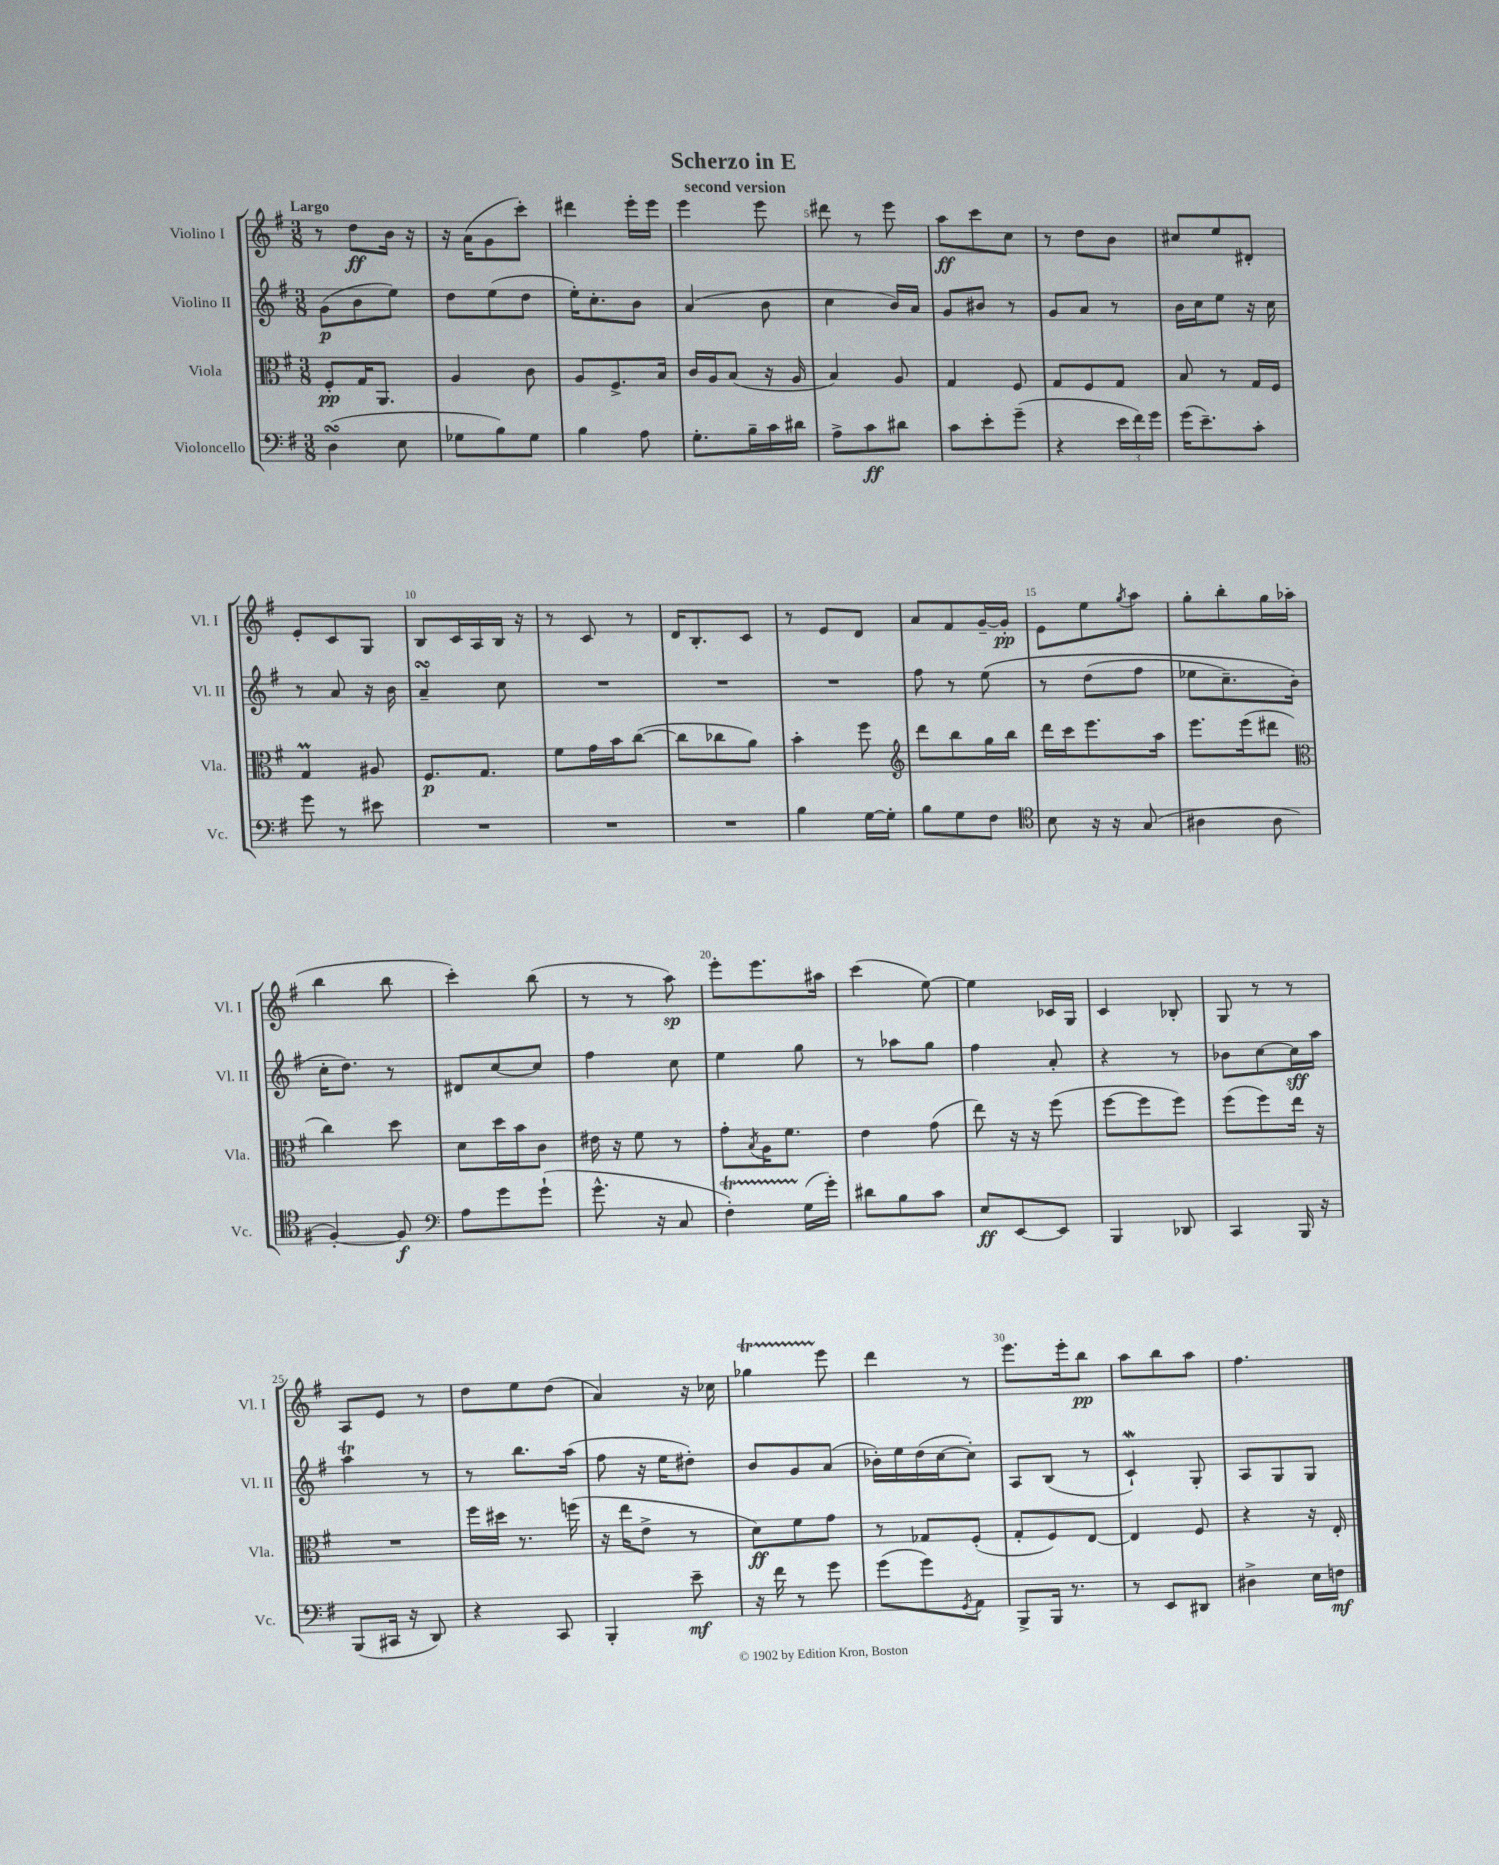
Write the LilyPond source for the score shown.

\header { title = "Scherzo in E" subtitle = "second version" }
<<
\new StaffGroup <<
\new Staff = "s0" \with { instrumentName = "Violino I" shortInstrumentName = "Vl. I" } {
    \clef treble \key g \major \numericTimeSignature \time 3/8 \tempo "Largo"
    r8 d''8\ff b'16 r16 |
    r16 a'16( g'8 c'''8-.) |
    dis'''4 e'''16-. e'''16 |
    e'''4 e'''8 |
    dis'''8 r8 e'''8 |
    a''8\ff c'''8 c''8 |
    r8 d''8 b'8 |
    cis''8 e''8 dis'8-. |
    e'8-. c'8 g8 |
    b8 c'16 a16 b16 r16 |
    r8 c'8 r8 |
    d'16 b8.-. c'8 |
    r8 e'8 d'8 |
    a'8 fis'8 g'16~-- g'16-.\pp |
    e'8 e''8 \acciaccatura { g''8 } a''8 |
    g''8-. b''8-. g''16 aes''16( |
    b''4 b''8 |
    c'''4-.) b''8( |
    r8 r8 a''8\sp) |
    e'''8-. e'''8. ais''16 |
    c'''4( e''8~) |
    e''4 ces'16 g16 |
    c'4 bes8-. |
    g8 r8 r8 |
    a8 e'8 r8 |
    d''8 e''8 d''8( |
    a'4) r16 ces''16 |
    ges''4\startTrillSpan e'''8\stopTrillSpan |
    d'''4 r8 |
    e'''8. e'''16-. b''8\pp |
    a''8 b''8 a''8 |
    fis''4. \bar "|." |
}
\new Staff = "s1" \with { instrumentName = "Violino II" shortInstrumentName = "Vl. II" } {
    \clef treble \key g \major \numericTimeSignature \time 3/8
    g'8\p( b'8 e''8) |
    d''8 e''8( d''8 |
    e''16-.) c''8.-. b'8 |
    a'4( b'8 |
    c''4 b'16) a'16 |
    g'8 bis'8 r8 |
    g'8 a'8 r8 |
    b'16 c''16 e''8 r16 c''16 |
    r8 a'8 r16 b'16 |
    a'4--\turn c''8 |
    R4. |
    R4. |
    R4. |
    fis''8 r8 e''8\( |
    r8 d''8( fis''8 |
    ees''8 c''8.--) b'16(\) |
    c''16-. d''8.) r8 |
    dis'8 c''8~ c''8 |
    fis''4 c''8 |
    e''4 g''8 |
    r8 aes''8 g''8 |
    fis''4 a'8-. |
    r4 r8 |
    bes'8 c''8~ c''16\sff a''16 |
    a''4\trill r8 |
    r8 b''8. a''16( |
    fis''8 r16 e''16 dis''8-.) |
    b'8 g'8 a'8( |
    bes'16-.) e''16 d''16( c''16~ c''8-.) |
    a8 b8( r8 |
    c'4-!\mordent) g8-. |
    a8 g8 g8 \bar "|." |
}
\new Staff = "s2" \with { instrumentName = "Viola" shortInstrumentName = "Vla." } {
    \clef alto \key g \major \numericTimeSignature \time 3/8
    fis8-.\pp g16 a,8. |
    a4 c'8 |
    a8 fis8.-> b16 |
    c'16 a16 b8( r16 a16 |
    b4) a8 |
    g4 fis8 |
    g8 fis8 g8 |
    b8 r8 g16 fis16 |
    g4\prall ais8 |
    fis8.\p g8. |
    fis'8 g'16 b'16 c''8~( |
    c''8 ces''8 a'8) |
    b'4-. fis''8 |
    \clef treble d'''8 b''8 g''16 b''16 |
    d'''16 c'''16 e'''8. a''16 |
    e'''8. e'''16( dis'''8 |
    \clef alto c''4) d''8 |
    d'8 d''16 b'16 c'8 |
    eis'16 r16 fis'8 r8 |
    g'8-. \acciaccatura { b8 } a16 fis'8. |
    e'4 g'8( |
    e''8) r16 r16 fis''8( |
    fis''8~ fis''8 fis''8) |
    fis''8( fis''8) e''16 r16 |
    R4. |
    fis''16 dis''16 r8. f''16( |
    r16 e''16 e'8-> r8 |
    d'8\ff) fis'8 g'8 |
    r8 ges8 fis8-.( |
    g8-. fis8) e8~ |
    e4 fis8 |
    r4 r16 e16-. \bar "|." |
}
\new Staff = "s3" \with { instrumentName = "Violoncello" shortInstrumentName = "Vc." } {
    \clef bass \key g \major \numericTimeSignature \time 3/8
    d4\turn( e8 |
    ges8 b8) ges8 |
    b4 a8 |
    g8.-. b16-- c'16 dis'16 |
    a8-> c'8\ff dis'8 |
    c'8 e'8-. g'8--( |
    r4 \tuplet 3/2 { e'16 fis'16) g'16 } |
    g'16( e'8.--) c'8-. |
    g'8 r8 eis'8 |
    R4. |
    R4. |
    R4. |
    b4 g16~ g16-. |
    b8 g8 fis8 |
    \clef tenor b8 r16 r16 g8( |
    ais4 ais8 |
    fis4~-.) fis8\f |
    \clef bass a8 g'8 g'8-!( |
    g'8.-^ r16 c8 |
    fis4-.\startTrillSpan) g16\stopTrillSpan( g'16-.) |
    dis'8 b8 c'8 |
    e8\ff e,8~ e,8 |
    b,,4 des,8 |
    c,4 b,,16 r16 |
    b,,8( cis,16 r16 d,8) |
    r4 c,8 |
    b,,4-. e'8--\mf |
    r16 fis'16 r8 g'8 |
    g'8( g'8) \acciaccatura { g,8 } a,8 |
    b,,8-> b,,16 r8. |
    r8 e,8 dis,8 |
    dis4-> e16 f16\mf \bar "|." |
}
>>
>>
\layout { \context { \Score \override BarNumber.break-visibility = ##(#f #t #t) barNumberVisibility = #(every-nth-bar-number-visible 5) } }
